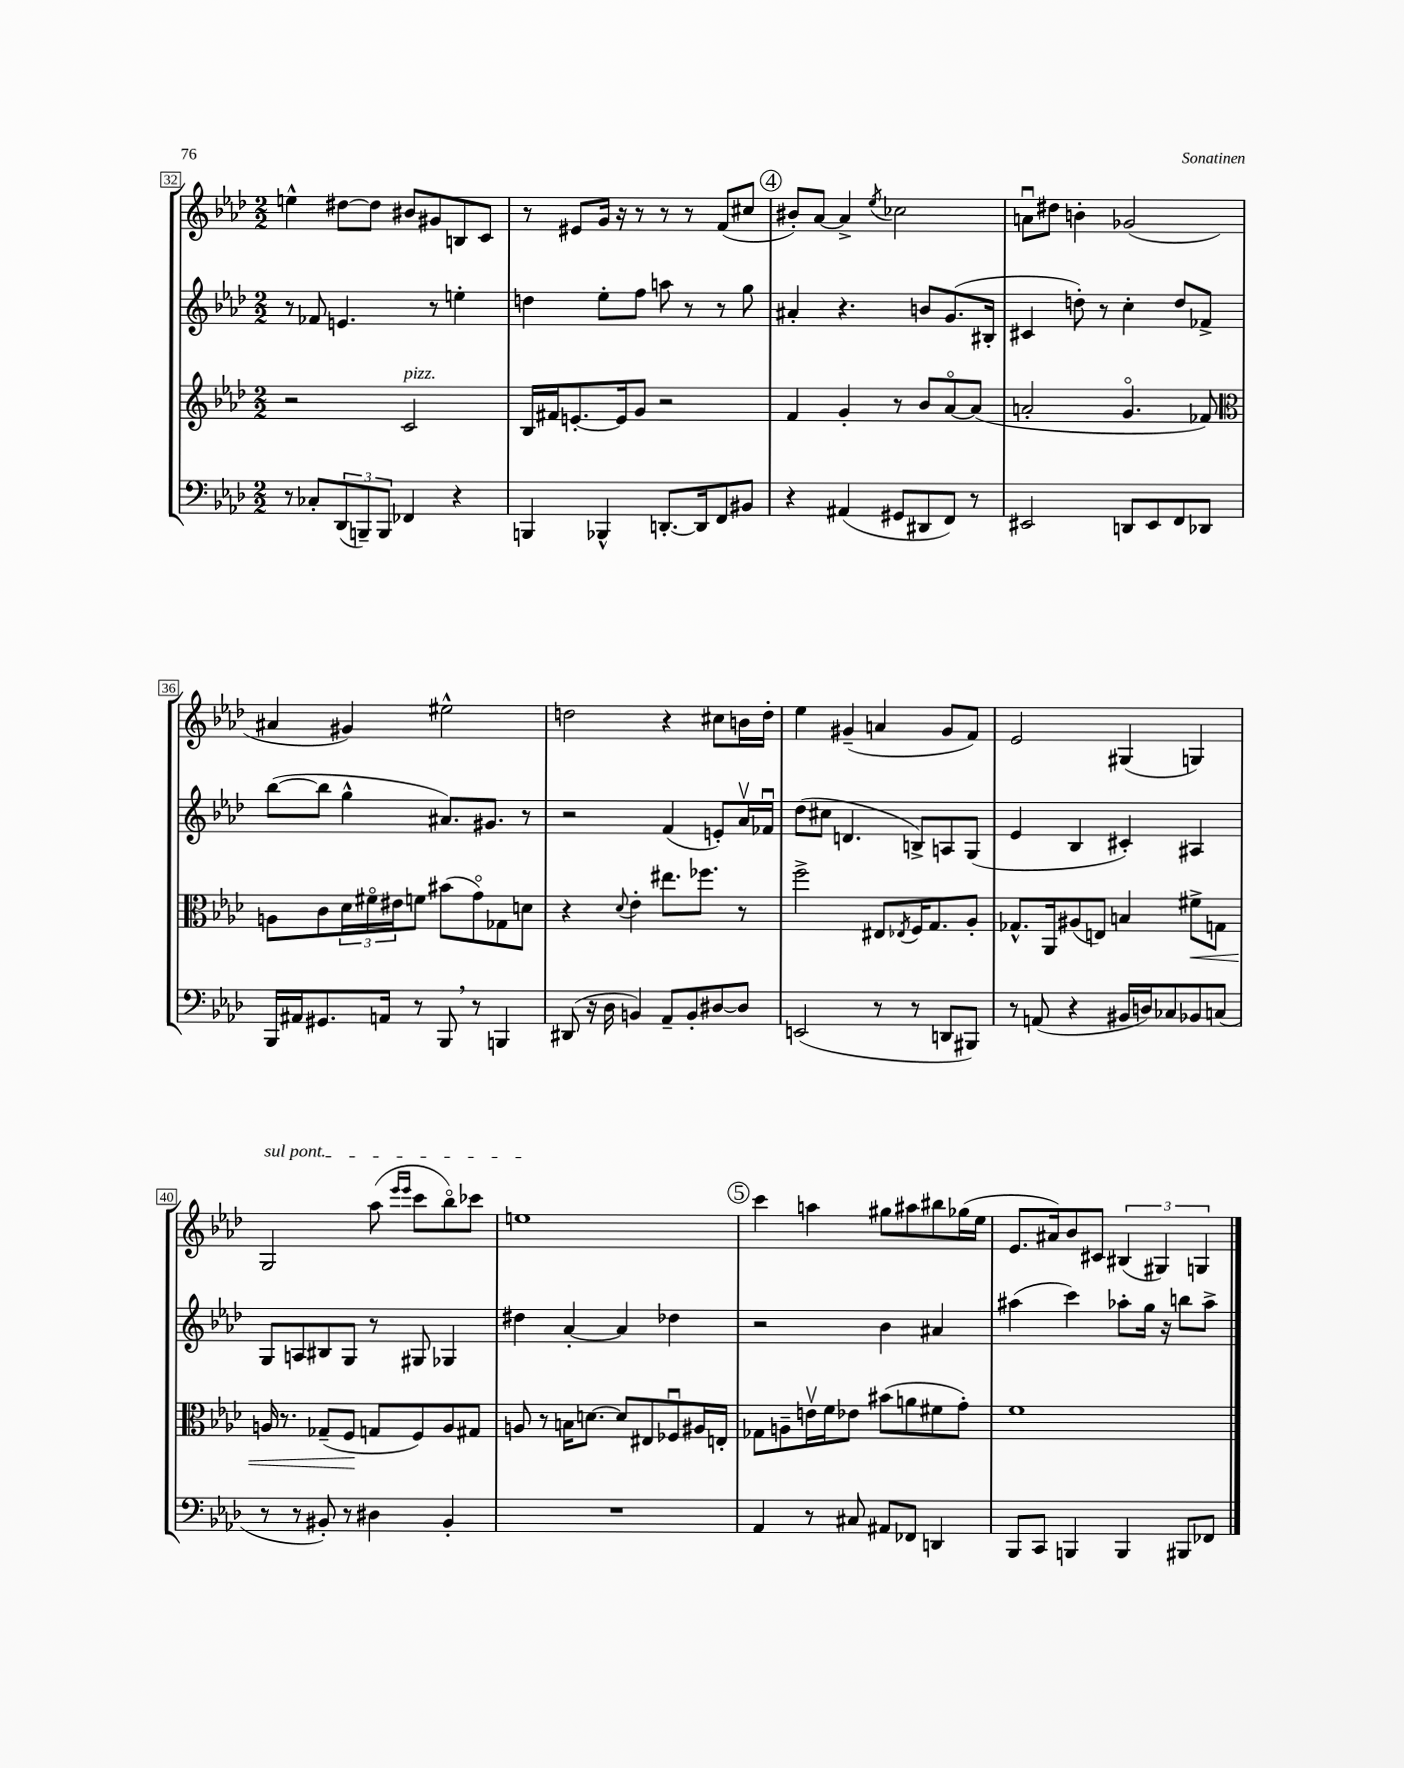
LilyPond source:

<<
\new StaffGroup <<
\new Staff = "s0" {
    \clef treble \key aes \major \numericTimeSignature \time 2/2
    e''4-^ dis''8~ dis''8 bis'8 gis'8 b8 c'8 |
    r8 eis'8 g'16 r16 r8 r8 r8 f'8( cis''8 |
    \mark \markup { \circle "4" } bis'8-.) aes'8~ aes'4-> \acciaccatura { ees''8 } ces''2 |
    a'8\downbow dis''8 b'4-. ges'2( |
    ais'4 gis'4) eis''2-^ |
    d''2 r4 cis''8 b'16 d''16-. |
    ees''4 gis'4--( a'4 gis'8 f'8) |
    ees'2 gis4( g4) |
    \once \override TextSpanner.bound-details.left.text = \markup { \italic "sul pont." } g2\startTextSpan aes''8( \grace { ees'''16 ees'''16 } c'''8 bes''8\flageolet) ces'''8 |
    e''1\stopTextSpan |
    \mark \markup { \circle "5" } c'''4 a''4 gis''8 ais''8 bis''8 ges''16( ees''16 |
    ees'8. ais'16) bes'8 cis'8 \tuplet 3/2 { bis4( gis4) g4 } \bar "|." |
}
\new Staff = "s1" {
    \clef treble \key aes \major \numericTimeSignature \time 2/2
    r8 fes'8 e'4. r8 e''4-. |
    d''4 ees''8-. f''8 a''8 r8 r8 g''8 |
    \mark \markup { \circle "4" } ais'4-. r4. b'8 g'8.( bis16-. |
    cis'4 d''8-.) r8 c''4-. d''8 fes'8-> |
    bes''8~( bes''8 g''4-^ ais'8.) gis'8. r8 |
    r2 f'4( e'8-.) aes'16\upbow fes'16\downbow |
    des''8( cis''8 d'4. b8->) a8 g8( |
    ees'4 bes4 cis'4-.) ais4 |
    g8 a8 bis8 g8 r8 gis8 ges4 |
    dis''4 aes'4~-. aes'4 des''4 |
    \mark \markup { \circle "5" } r2 bes'4 ais'4 |
    ais''4( c'''4) aes''8-. g''16 r16 b''8 aes''8-> \bar "|." |
}
\new Staff = "s2" {
    \clef treble \key aes \major \numericTimeSignature \time 2/2
    r2 c'2^\markup { \italic "pizz." } |
    bes16 fis'16 e'8.~-. e'16 g'8 r2 |
    \mark \markup { \circle "4" } f'4 g'4-. r8 bes'8 aes'8~\flageolet aes'8( |
    a'2-. g'4.\flageolet fes'8) |
    \clef alto a8 c'8 \tuplet 3/2 { des'16 fis'16\flageolet eis'16 } f'8 bis'8( g'8\flageolet) ges8 d'8 |
    r4 \appoggiatura { des'8 } ees'4-. eis''8. fes''8. r8 |
    f''2-> eis8 \acciaccatura { ees8 } f16 g8. aes8-. |
    ges8.-^ aes,16 ais8( e8) b4 fis'8->\< g8 |
    a16 r8. ges8--( f8\! g8 f8) a8 gis8 |
    a8 r8 b16 d'8.~ d'8 eis8 fes8\downbow ais16 e16-. |
    \mark \markup { \circle "5" } ges8 a8-- e'16\upbow f'16 ees'8 bis'8( a'8 fis'8 g'8-.) |
    f'1 \bar "|." |
}
\new Staff = "s3" {
    \clef bass \key aes \major \numericTimeSignature \time 2/2
    r8 ces8-. \tuplet 3/2 { des,8( b,,8--) b,,8 } fes,4 r4 |
    b,,4 bes,,4-^ d,8.~-. d,16 f,8 bis,8 |
    \mark \markup { \circle "4" } r4 ais,4( gis,8 dis,8 f,8) r8 |
    eis,2 d,8 eis,8 f,8 des,8 |
    bes,,16 ais,16 gis,8. a,16 r8 bes,,8 \breathe r8 b,,4 |
    dis,8( r16 des16 b,4) aes,8-- b,8-. dis8~ dis8 |
    e,2( r8 r8 d,8 bis,,8) |
    r8 a,8( r4 bis,16 d16) ces8 bes,8 c8( |
    r8 r8 bis,8-.) r8 dis4 bis,4-. |
    R1 |
    \mark \markup { \circle "5" } aes,4 r8 cis8 ais,8 fes,8 d,4 |
    bes,,8 c,8 b,,4 b,,4 bis,,8 fes,8 \bar "|." |
}
>>
>>
\layout { \context { \Score currentBarNumber = #32 \override BarNumber.stencil = #(make-stencil-boxer 0.1 0.3 ly:text-interface::print) } }
